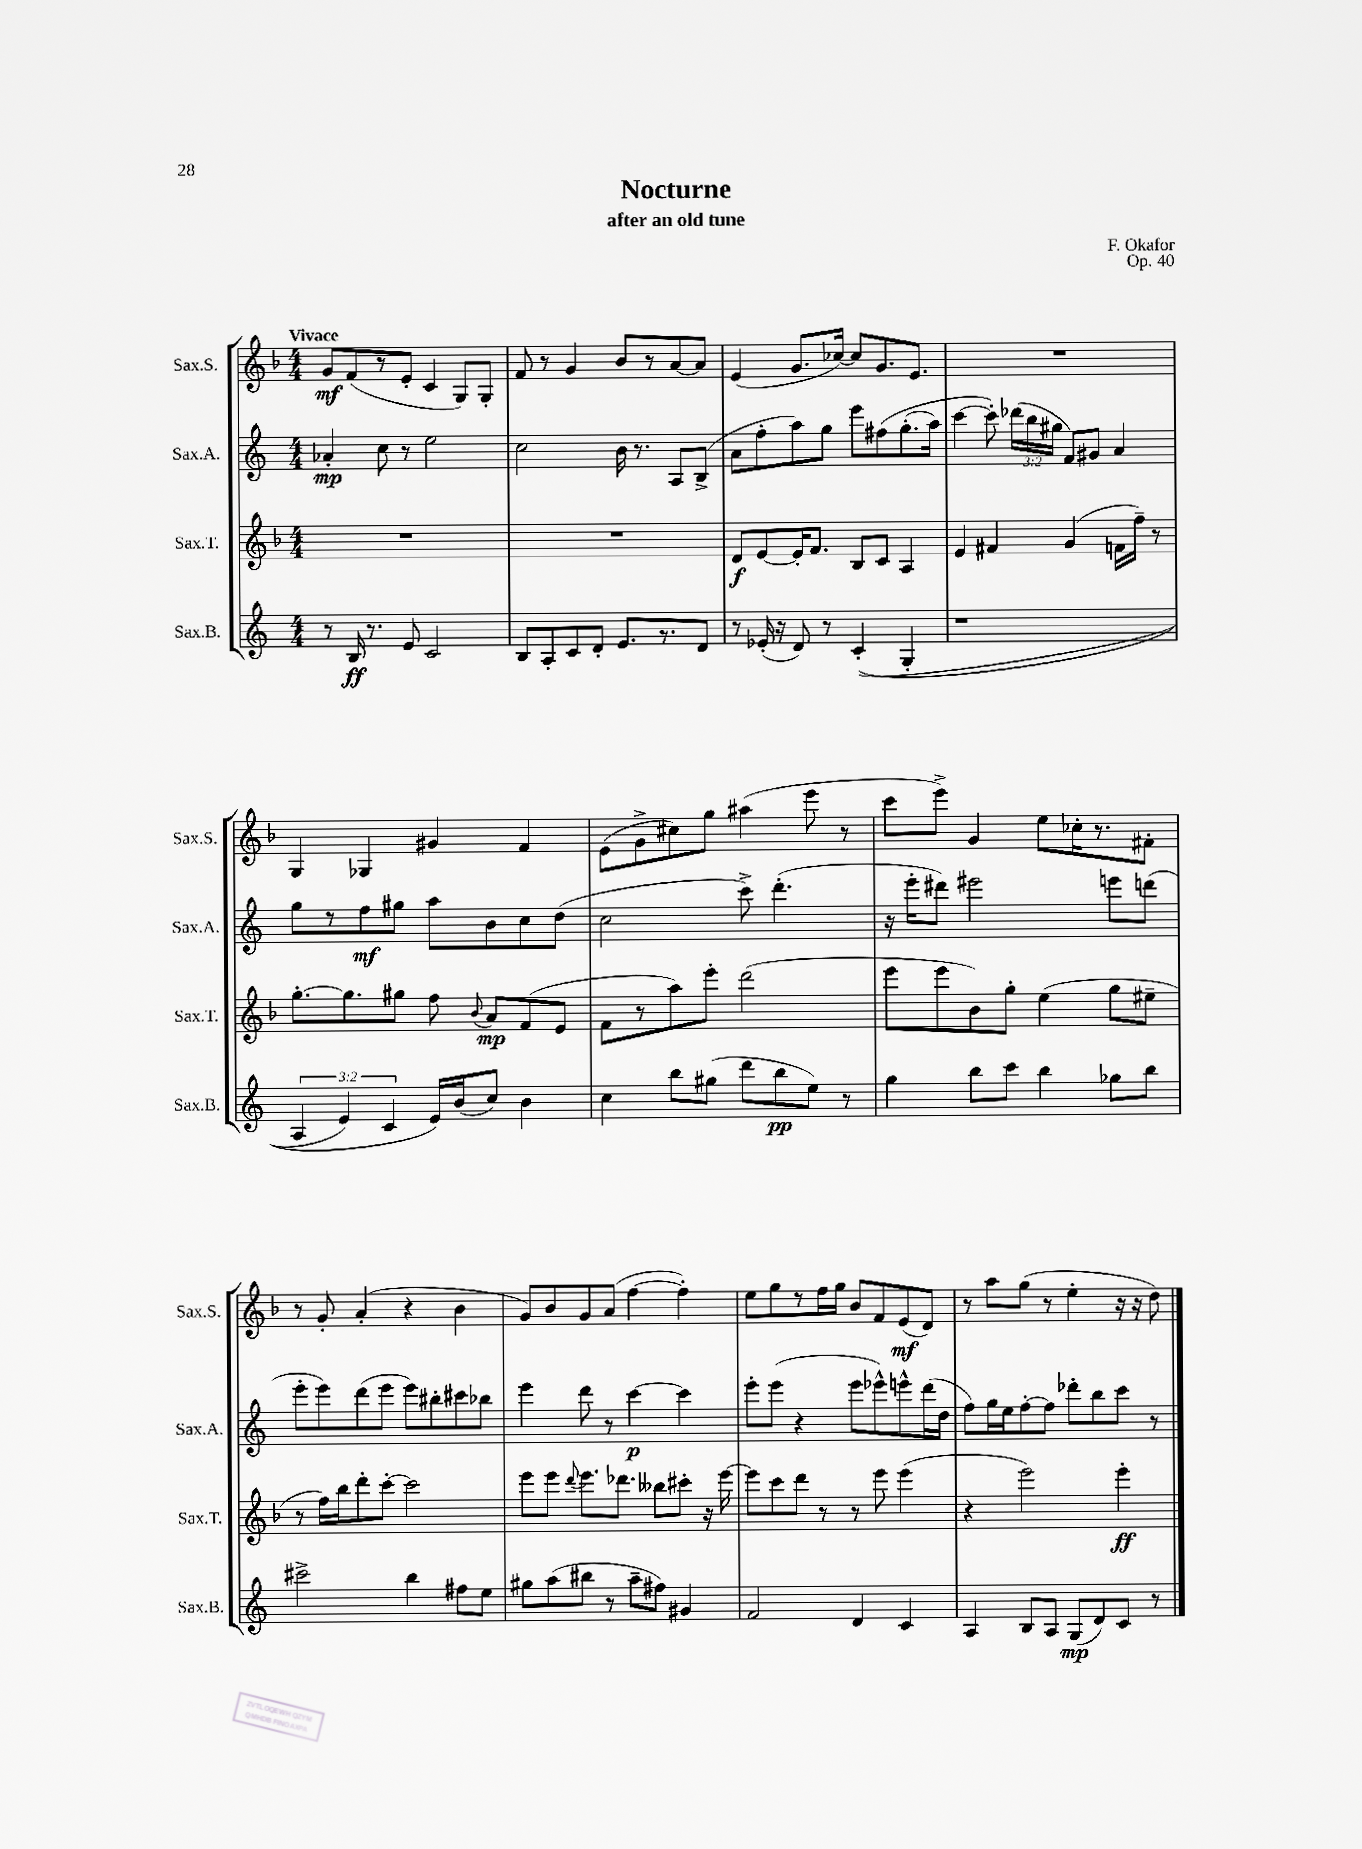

**kern	**kern	**kern	**kern
*staff4	*staff3	*staff2	*staff1
*clefG2	*clefG2	*clefG2	*clefG2
*k[]	*k[b-]	*k[]	*k[b-]
*M4/4	*M4/4	*M4/4	*M4/4
8r	1r	4a-'/	8g/L
16B/	.	.	(8f/
8.r	.	.	.
.	.	8cc\	8r
8e/	.	8r	8e'/J
2c/	.	2ee\	4c/
.	.	.	8G/L)
.	.	.	8G'/J
=	=	=	=
8B/L	1r	2cc\	8f/
8A'/	.	.	8r
8c/	.	.	4g/
8d'/J	.	.	.
8.e/L	.	16b\	8b-/L
.	.	8.r	.
.	.	.	8r
8.r	.	.	.
.	.	8A/L	[8a/
8d/J	.	(8B^/J	8a/]J
=	=	=	=
8r	8d/L	8a\L	(4e/
(16e-'/	[8e/	8ff'\	.
16r	.	.	.
8d/)	16e'/]K	8aa\)	8.g/L
.	8.f/J	.	.
8r	.	8gg\J	.
.	.	.	[16cc-/Jk)
&((4c'/	8B-/L	8eee\L	8cc-/]L
.	8c/J	&(8ff#\	8.g/
4G'/	4A/	(8.gg'\	.
.	.	.	8.e/J
.	.	16aa\Jk)	.
=	=	=	=
1r	4e/	[4ccc\	1r
.	4f#/	8ccc'\]&)	.
.	.	(24ddd-\LL	.
.	.	24bb\	.
.	.	24gg#\JJ	.
.	(4g/	8f/L)	.
.	.	8g#/J	.
.	16f\LL	4a/	.
.	16ff~\JJ)	.	.
.	8r	.	.
=	=	=	=
6A/	[8.gg'\L	8gg\L	4G/
.	.	8r	.
6e/)	.	.	.
.	8.gg\]	.	.
.	.	8ff\	4G-/
6c/	.	.	.
.	8gg#\J	8gg#\J	.
16e/LL&)	8ff\	8aa\L	4g#/
(16b/J	.	.	.
.	8qqb-/	.	.
8cc/J)	8a/L	8b\	.
4b\	(8f/	8cc\	4f/
.	8e/J	(8dd\J	.
=	=	=	=
4cc\	8f\L	2cc\	(8e\L
.	8r	.	8g^\
8bb\L	8aa\)	.	8cc#\)
(8gg#\J	8eee'\J	.	8gg\J
8ddd\L	(2ddd\	8ccc^\)	(4aa#\
8bb\	.	(4.ddd'\	.
8ee\J)	.	.	8eee\
8r	.	.	8r
=	=	=	=
4gg\	8eee\L	16r	8ccc\L
.	.	16eee'\LK	.
.	8eee\	8ddd#\J)	8eee^\J)
8bb\L	8b-\)	2eee#\	4g/
8ccc\J	8gg'\J	.	.
4bb\	(4ee\	.	8ee\L
.	.	.	16cc-'\K
.	.	.	8.r
8gg-\L	8gg\L	8eee\L	.
8bb\J	8ee#~\J	(8ddd\J	8f#'\J
=	=	=	=
2ccc#^\	8r	8eee'\L	8r
.	16ff\LL)	8eee\)	8g'/
.	16bb-\J	.	.
.	8ddd'\	(8ddd\	(4a'/
.	[8ccc'\J	8eee\J	.
4bb\	2ccc\]	8eee\L)	4r
.	.	8bb#'\	.
8ff#\L	.	8ccc#\	4b-\
8ee\J	.	8bb-\J	.
=	=	=	=
8gg#\L	8eee\L	4eee\	8g/L)
(8aa\	8eee\J	.	8b-/
.	8qqddd/	.	.
8bb#\J	8.eee\L	8ddd\	8g/
8r	.	8r	(8a/J
.	8.ddd-\J	.	.
8aa~\L	.	[4ccc\	[4ff\
8ff#\J)	8bb--\L	.	.
4g#/	8ccc#'\J	4ccc\]	4ff'\])
.	16r	.	.
.	[16eee\	.	.
=	=	=	=
2f/	8eee\]L	8eee'\L	8ee\L
.	8ccc\	(8eee\J	8gg\
.	8ddd\J	4r	8r
.	8r	.	16ff\L
.	.	.	16gg\JJ
4d/	8r	8eee\L	8b-/L
.	8eee\	8eee-^^\)	8f/
4c/	(4eee\	8eee^^\	(8e/
.	.	(16ddd\L	8d/J)
.	.	16dd\JJ	.
=	=	=	=
4A/	4r	8ff\L)	8r
.	.	16gg\L	8aa\L
.	.	16ee\J	.
8B/L	2eee\)	[8ff'\	(8gg\J
8A/J	.	8ff\]J	8r
(8G/L	.	8ddd-'\L	4ee'\
8d/)	.	8bb\	.
8c/J	4eee'\	8ccc\J	16r
.	.	.	16r
8r	.	8r	8dd\)
==	==	==	==
*-	*-	*-	*-
